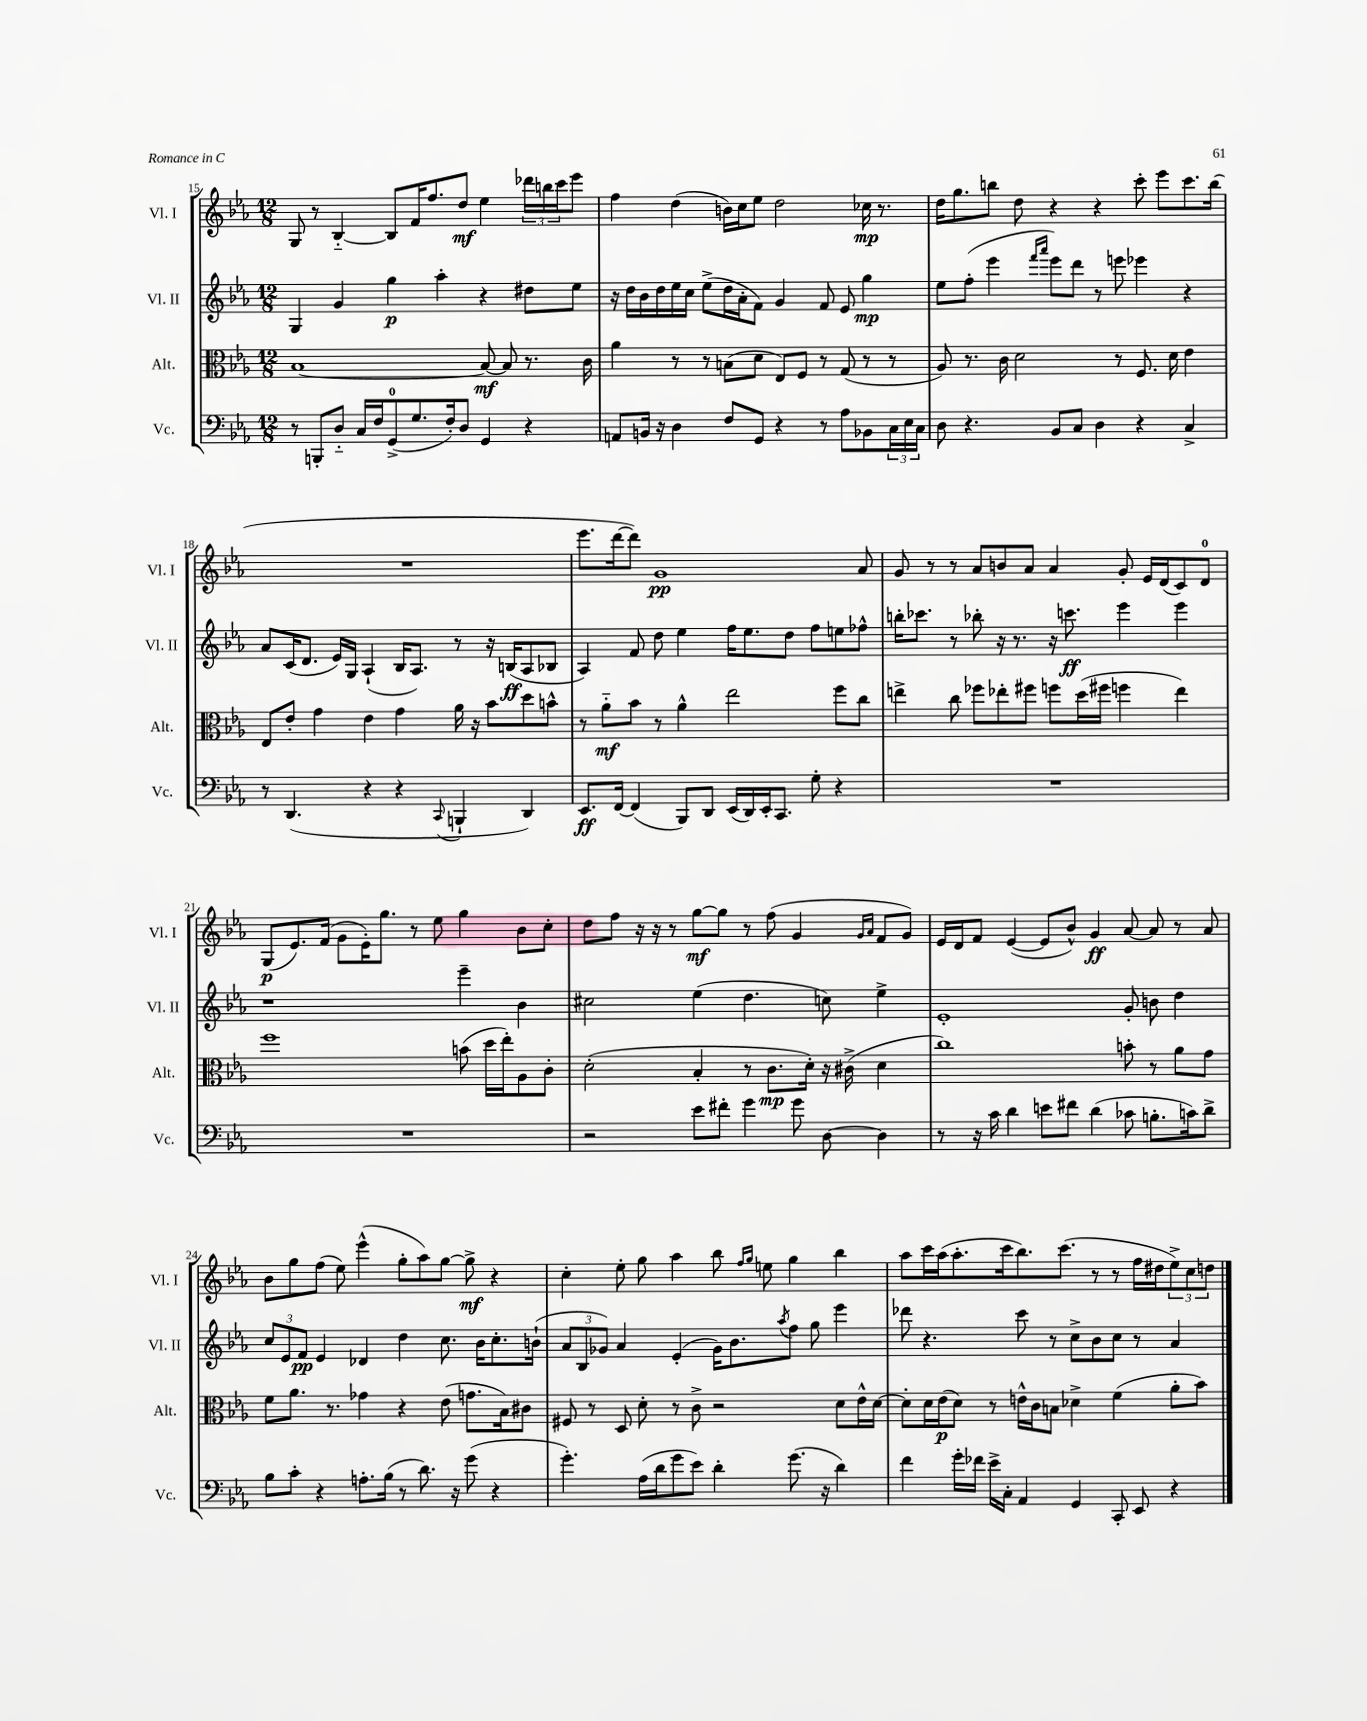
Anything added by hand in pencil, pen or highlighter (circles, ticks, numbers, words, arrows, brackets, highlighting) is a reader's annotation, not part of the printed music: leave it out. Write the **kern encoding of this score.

**kern	**kern	**kern	**kern
*staff4	*staff3	*staff2	*staff1
*clefF4	*clefC3	*clefG2	*clefG2
*k[b-e-a-]	*k[b-e-a-]	*k[b-e-a-]	*k[b-e-a-]
*M12/8	*M12/8	*M12/8	*M12/8
8r	[1B-	4G/	8G/
8BBB'/L	.	.	8r
8D'~/J	.	4g/	[4B-'~/
16C/LL	.	.	.
16F/J	.	.	.
(8GG^/	.	4gg\	8B-/]L
8.G/	.	.	16f/K
.	.	.	8.ff/
.	.	4aa-'\	.
16F'/k)	.	.	.
8D/J	.	.	8dd/J
4GG/	8B-/_	4r	4ee-\
.	8B-/]	.	.
4r	8.r	8dd#\L	24ddd-\LL
.	.	.	24bb\
.	.	.	24ccc\J
.	.	8ee-\J	8eee-\J
.	16c\	.	.
=	=	=	=
8AA/L	4a-\	16r	4ff\
.	.	16dd\LL	.
16BB/Jk	.	16b-\	.
16r	.	16dd\	.
4D\	8r	16ee-\	(4dd\
.	.	16cc\JJ	.
.	8r	(8ee-^\L	.
8F/L	(8B\L	16dd\L	16b\LL)
.	.	16a-'\J	16cc\J
8GG/J	8d\J	8f\J)	8ee-\J
4r	8E-/L)	4g/	2dd\
.	8F/J	.	.
8r	8r	8f/	.
8A-\L	(8G/	8e-/	.
8BB-\	8r	4gg\	16cc-\
.	.	.	8.r
24C\L	8r	.	.
24E-\	.	.	.
24C\JJ	.	.	.
=	=	=	=
8D\	8A-/)	8ee-\L	16dd\LK
.	.	.	8.gg\
4.r	8.r	(8ff'\J	.
.	.	4eee-\	8bb\J
.	16c\	.	.
.	2d\	.	8dd\
.	.	16qqfff/LL	.
.	.	16qqaaa-/JJ	.
8BB-/L	.	8eee-\L)	4r
8C/J	.	8ddd\J	.
4D\	.	8r	4r
.	8r	8eee\	.
4r	8.F/	4eee-\	8ccc'\
.	.	.	8eee-\L
.	16d\	.	.
4C^/	4e-\	4r	8.ccc\
.	.	.	(16bb\Jk
=	=	=	=
8r	8E-/L	8a-/L	1.r
(4.DD/	8e-'/J	(16c/K	.
.	.	8.d/J	.
.	4g\	.	.
.	.	16e-/LL)	.
.	.	16G/JJ	.
4r	4e-\	(4A-`/	.
4r	4g\	16B-/LK	.
.	.	8.A-/J)	.
8qqCC/	.	.	.
4BBB`/	16a-\	8r	.
.	16r	.	.
.	8b-\L	16r	.
.	.	(16B/LK	.
4DD/)	8dd\	8A-/	.
.	8b^^\J	8B-/J	.
=	=	=	=
8.EE-/L	8r	4A-/)	8.eee-\L
.	8a-'~\L	.	.
[16FF/Jk	.	.	[16ddd\k
(4FF/]	8b-\J	8f/	8ddd\]J)
.	8r	8dd\	1g
8BBB-/L)	4a-^^\	4ee-\	.
8DD/J	.	.	.
(16EE-/LL	2ee-\	16ff\LK	.
16DD/)	.	8.ee-\	.
16EE-'/J	.	.	.
8.CC/J	.	.	.
.	.	8dd\J	.
8G'\	.	8ff\L	.
4r	8ff\L	8ee\	.
.	8cc\J	8ff-^^\J	8a-/
=	=	=	=
1.r	4ee^\	16bb'\LK	8g/
.	.	8.ccc-\J	.
.	.	.	8r
.	8cc\	8r	8r
.	8ff-\L	8bb-'\	8a-/L
.	8ee-'\	16r	8b/
.	.	8.r	.
.	8ff#\J	.	8a-/J
.	8ff\L	16r	4a-/
.	.	8.ccc\	.
.	(16dd\L	.	.
.	16ff#\JJ	.	.
.	4ff\	4eee-\	8g'/
.	.	.	16e-/LL
.	.	.	(16d/J
.	4ee-\)	4eee-\	8c/)
.	.	.	8d/J
=	=	=	=
1.r	1ff	1r	(8G/L
.	.	.	8.e-/)
.	.	.	(16f/Jk
.	.	.	8g\L
.	.	.	16e-'\K)
.	.	.	8.gg\J
.	.	.	8r
.	.	.	8ee-\
.	(8b\	4eee-~\	4gg\
.	16dd\LL	.	.
.	16ee-'\J)	.	.
.	8A-\	4b-\	8b-\L
.	8c'\J	.	8cc'\J
=	=	=	=
2r	(2d'\	2cc#\	8dd\L
.	.	.	8ff\J
.	.	.	16r
.	.	.	16r
.	.	.	8r
8e-\L	4B-'/	(4ee-\	[8gg\L
8f#'\J	.	.	8gg\]J
4g\	8r	4.dd\	8r
.	8.c\L	.	(8ff\
8g\	.	.	4g/
.	16d'\Jk)	.	.
[8D\	16r	8cc\)	.
.	(16c#^\	.	.
.	.	.	16qqg/LL
.	.	.	16qqa-/JJ
4D\]	4d\	4ee-^\	8f/L
.	.	.	8g/J)
=	=	=	=
8r	1cc)	1e-'	16e-/LL
.	.	.	16d/J
16r	.	.	8f/J
16c\	.	.	.
4d\	.	.	([4e-/
8e\L	.	.	8e-/]L
8f#\J	.	.	8b-^^/J)
(4d\	.	.	4g/
8c-\	8b'\	8g'/	[8a-/
8.B'\L	8r	8b\	8a-/]
.	8a-\L	4dd\	8r
16c\k)	.	.	.
8d^\J	8g\J	.	8a-/
=	=	=	=
8B-\L	8f\L	12cc/L	8b-\L
.	.	12e-/	.
8c'\J	8.a-\J	.	8gg\
.	.	12f/J	.
4r	.	4e-/	(8ff\J
.	8.r	.	.
.	.	.	8ee-\)
8.A'\L	4g-\	4d-/	(4eee-^^\
(16B-\Jk	.	.	.
8r	4r	4dd\	8gg'\L
8.d\)	.	.	8aa-\)
.	(8e-\	8.cc\	[8gg\J
16r	.	.	.
(8g\	8.g\L	.	8gg^\]
.	.	16b-\LK	.
4r	.	8.cc'\	4r
.	16B-\k)	.	.
.	8c#\J	.	.
.	.	(16b`\Jk	.
=	=	=	=
4.g'\)	8F#/	12a-/L	4cc'\
.	.	12B-/	.
.	8r	.	.
.	.	12g-/J)	.
.	8D/	4a-/	8ee-'\
(16A-\LL	8d'\	.	8gg\
16d\J	.	.	.
8g\	8r	(4e-'/	4aa-\
8e-\J)	8c^\	.	.
4d'\	2r	16g-\LK)	8bb-\
.	.	8.b-\	.
.	.	.	16qqff/LL
.	.	.	16qqgg/JJ
.	.	.	8ee\
.	.	8qaa-/	.
(8.g\	.	8ff\J	4gg\
.	.	8gg\	.
16r	.	.	.
4d\)	8d\L	4eee-\	4bb-\
.	16e-^^\L	.	.
.	[16d\JJ	.	.
=	=	=	=
4f\	8d'\]L	8ddd-\	8aa-\L
.	16d\L	4.r	16ccc\L
.	(16e-\J	.	(16aa-\J
16g'\LL	8d\J)	.	8.aa-'\
16f-\JJ	.	.	.
16e-^\LL	8r	.	.
16C'\JJ	.	.	16ccc\k
4AA-/	16e^^\LL	8ccc\	8.bb-\)
.	16c\J	.	.
.	8B\J	8r	.
.	.	.	(8.ccc\J
4GG/	4d-^\	8cc^\L	.
.	.	8b-\	8r
8CC'/	(4f\	8cc\J	8r
8EE-/	.	8r	16ff\LL
.	.	.	16dd#\J
4r	8a-'\L	4a-/	12ee-^\)
.	.	.	12cc\
.	8b-\J)	.	.
.	.	.	12dd\J
==	==	==	==
*-	*-	*-	*-
